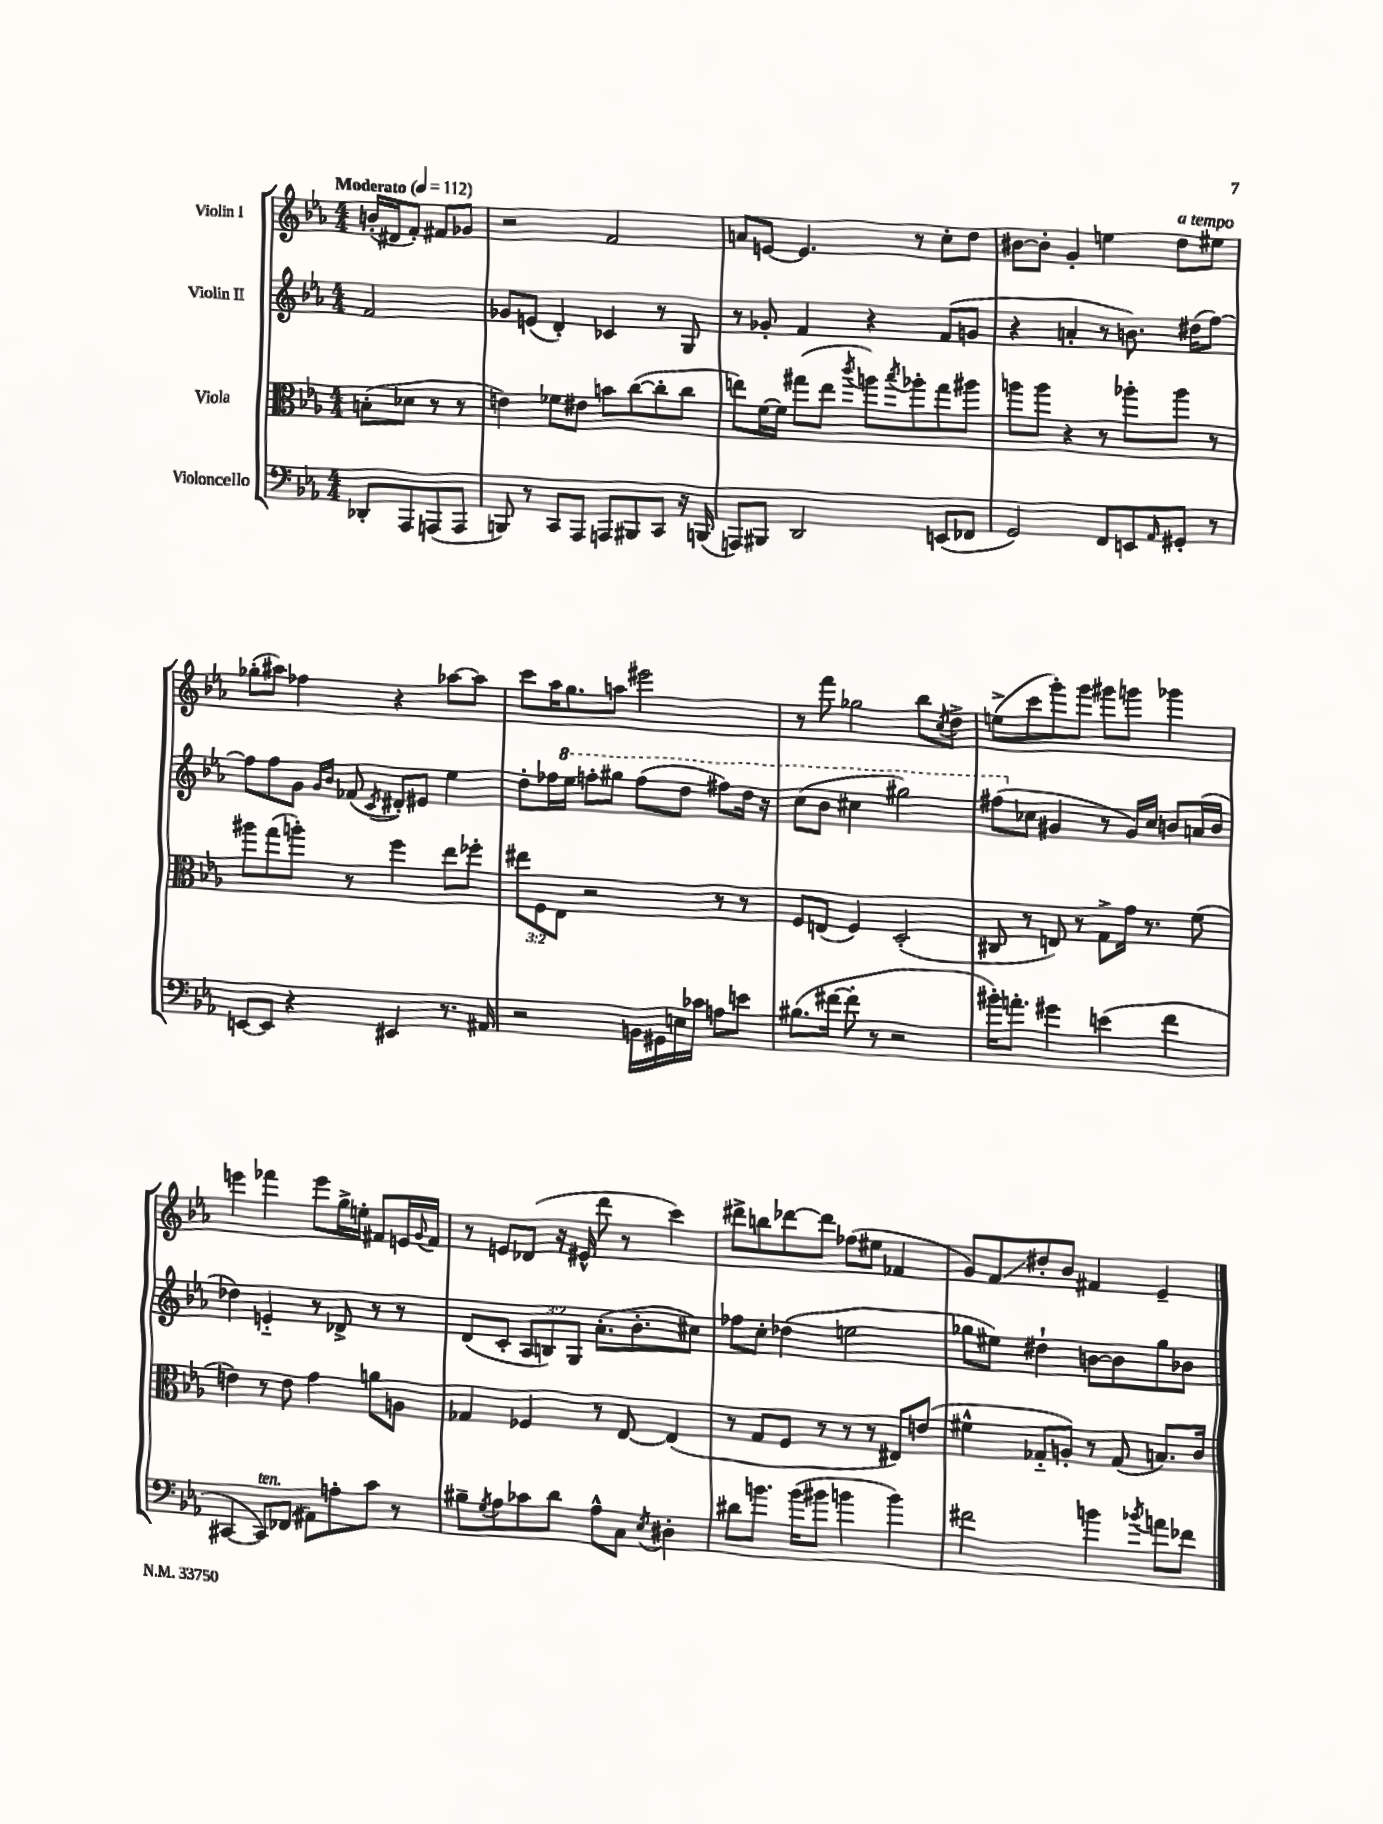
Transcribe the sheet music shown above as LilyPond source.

<<
\new StaffGroup <<
\new Staff = "s0" \with { instrumentName = "Violin I" } {
    \clef treble \key ees \major \numericTimeSignature \time 4/4 \partial 2 \tempo "Moderato" 4 = 112
    b'16-.( dis'16 f'8-.) fis'8 ges'8 |
    r2 f'2 |
    a'8 e'8~ e'4. r8 c''8-. d''8 |
    bis'8~ bis'8-. g'4-. e''4 d''8^\markup { \italic "a tempo" } eis''8 |
    ges''8-.( ais''8) fes''4 r4 aes''8~ aes''8 |
    c'''8 aes''16 g''8. a''8 eis'''2 |
    r8 f'''8 ges''2 bes''8 \acciaccatura { c''8 } d''8-> |
    e''8->( c'''8 g'''8-.) g'''8 gis'''8 g'''8 ges'''4 |
    e'''4 fes'''4 e'''8 g''16-> e''16-. fis'8 e'16 \appoggiatura { g'8 } fis'16 |
    r8 e'8 des'8( r16 eis'16-^ d'''8 r8 c'''4) |
    dis'''8-> b''8 des'''8~ des'''8 fes''8( eis''8 fes'4 |
    g'8) f'8\glissando dis''8-. bes'8 fis'4 ees'4-- \bar "|." |
}
\new Staff = "s1" \with { instrumentName = "Violin II" } {
    \clef treble \key ees \major \numericTimeSignature \time 4/4 \override Staff.TupletNumber.text = #tuplet-number::calc-fraction-text \partial 2
    f'2 |
    ges'8 e'8( d'4-.) ces'4 r8 g8 |
    r8 ges'8-. f'4 r4 f'8( g'8 |
    r4 a'4-. r8 b'8.) dis''16( f''8~) |
    f''8 f''8 g'8 \grace { g'16 bes'16 } fes'8( \acciaccatura { c'8 } dis'8-.) eis'8 ees''4 |
    d''8-. fes''16 \ottava #1 ees'''16 f'''!8-. gis'''8 f'''8( d'''8 fis'''8) d'''16 r16 |
    c'''8( bes''8 cis'''4 gis'''2) |
    fis'''8( \ottava #0 ces''8 gis'4 r8 gis'16) ces''16 b'8 a'16( b'16 |
    des''4) e'4-_ r8 des'8-> r8 r8 |
    d'8( c'8-. \tuplet 3/2 { aes8 b8) g8 } aes'8.-.( bes'8.-. cis''8) |
    fes''8 c''8-. des''4( e''2 |
    ges''8 eis''8) dis''4-! b'8~ b'8 ges''8 bes'8 \bar "|." |
}
\new Staff = "s2" \with { instrumentName = "Viola" } {
    \clef alto \key ees \major \numericTimeSignature \time 4/4 \override Staff.TupletNumber.text = #tuplet-number::calc-fraction-text \partial 2
    b8-.( des'8 r8 r8 |
    e'4) fes'8 eis'8 b'8 c''8~( c''8-. c''8 |
    e''8) f'16~ f'16 gis''8( e''8 \acciaccatura { c'''8 } a''8) \acciaccatura { bes''8 } aes''8-. gis''8 ais''8 |
    a''8 a''8 r4 r8 aes''8-. aes''8 r8 |
    ais''8 g''8( a''8-.) r8 f''4 ees''8 fes''8-. |
    \tuplet 3/2 { eis''8 f8 ees8 } r2 r8 r8 |
    f8 e8( f4) d2-.( |
    cis8 r8 e8) r8 g8-> g'16 r8. f'8( |
    e'4) r8 e'8 g'4 a'8 a8 |
    ges4 fes4 r8 ees8~ ees4( |
    r8 g8 f8 r8 r8 r8 eis8) e'8( |
    fis'4-^ ges8-_ a8-.) r8 ges8( b8.) c'16 \bar "|." |
}
\new Staff = "s3" \with { instrumentName = "Violoncello" } {
    \clef bass \key ees \major \numericTimeSignature \time 4/4 \partial 2
    des,8-. aes,,8 a,,8( a,,8 |
    b,,8) r8 c,8 aes,,8 a,,8 bis,,8 c,8 r16 b,,16( |
    a,,8) bis,,8 d,2 e,8( fes,8 |
    g,2) f,8 e,8 \grace { aes,16 } gis,8-. r8 |
    e,8~ e,8 r4 eis,4 r8. ais,16 |
    r2 b,16 gis,16 e16 ces'16 a8 e'8 |
    bis8.( fis'16~ fis'8-. r8 r2 |
    bis'16-.) a'8.-. gis'4 e'4( f'4 |
    cis,4~ cis,8^\markup { \italic "ten." }) fes,8( ais,8) a8-. c'8 r8 |
    bis8-- \acciaccatura { g8 } aes8 ces'8 d'8 aes8-^ c8 \acciaccatura { ees8 } dis4-. |
    dis'8 b'8. b'16( bis'8 b'4 b'4) |
    fis'2 b'4 \acciaccatura { bes'8 } a'8 fes'8 \bar "|." |
}
>>
>>
\layout { \context { \Score \remove "Bar_number_engraver" } }
